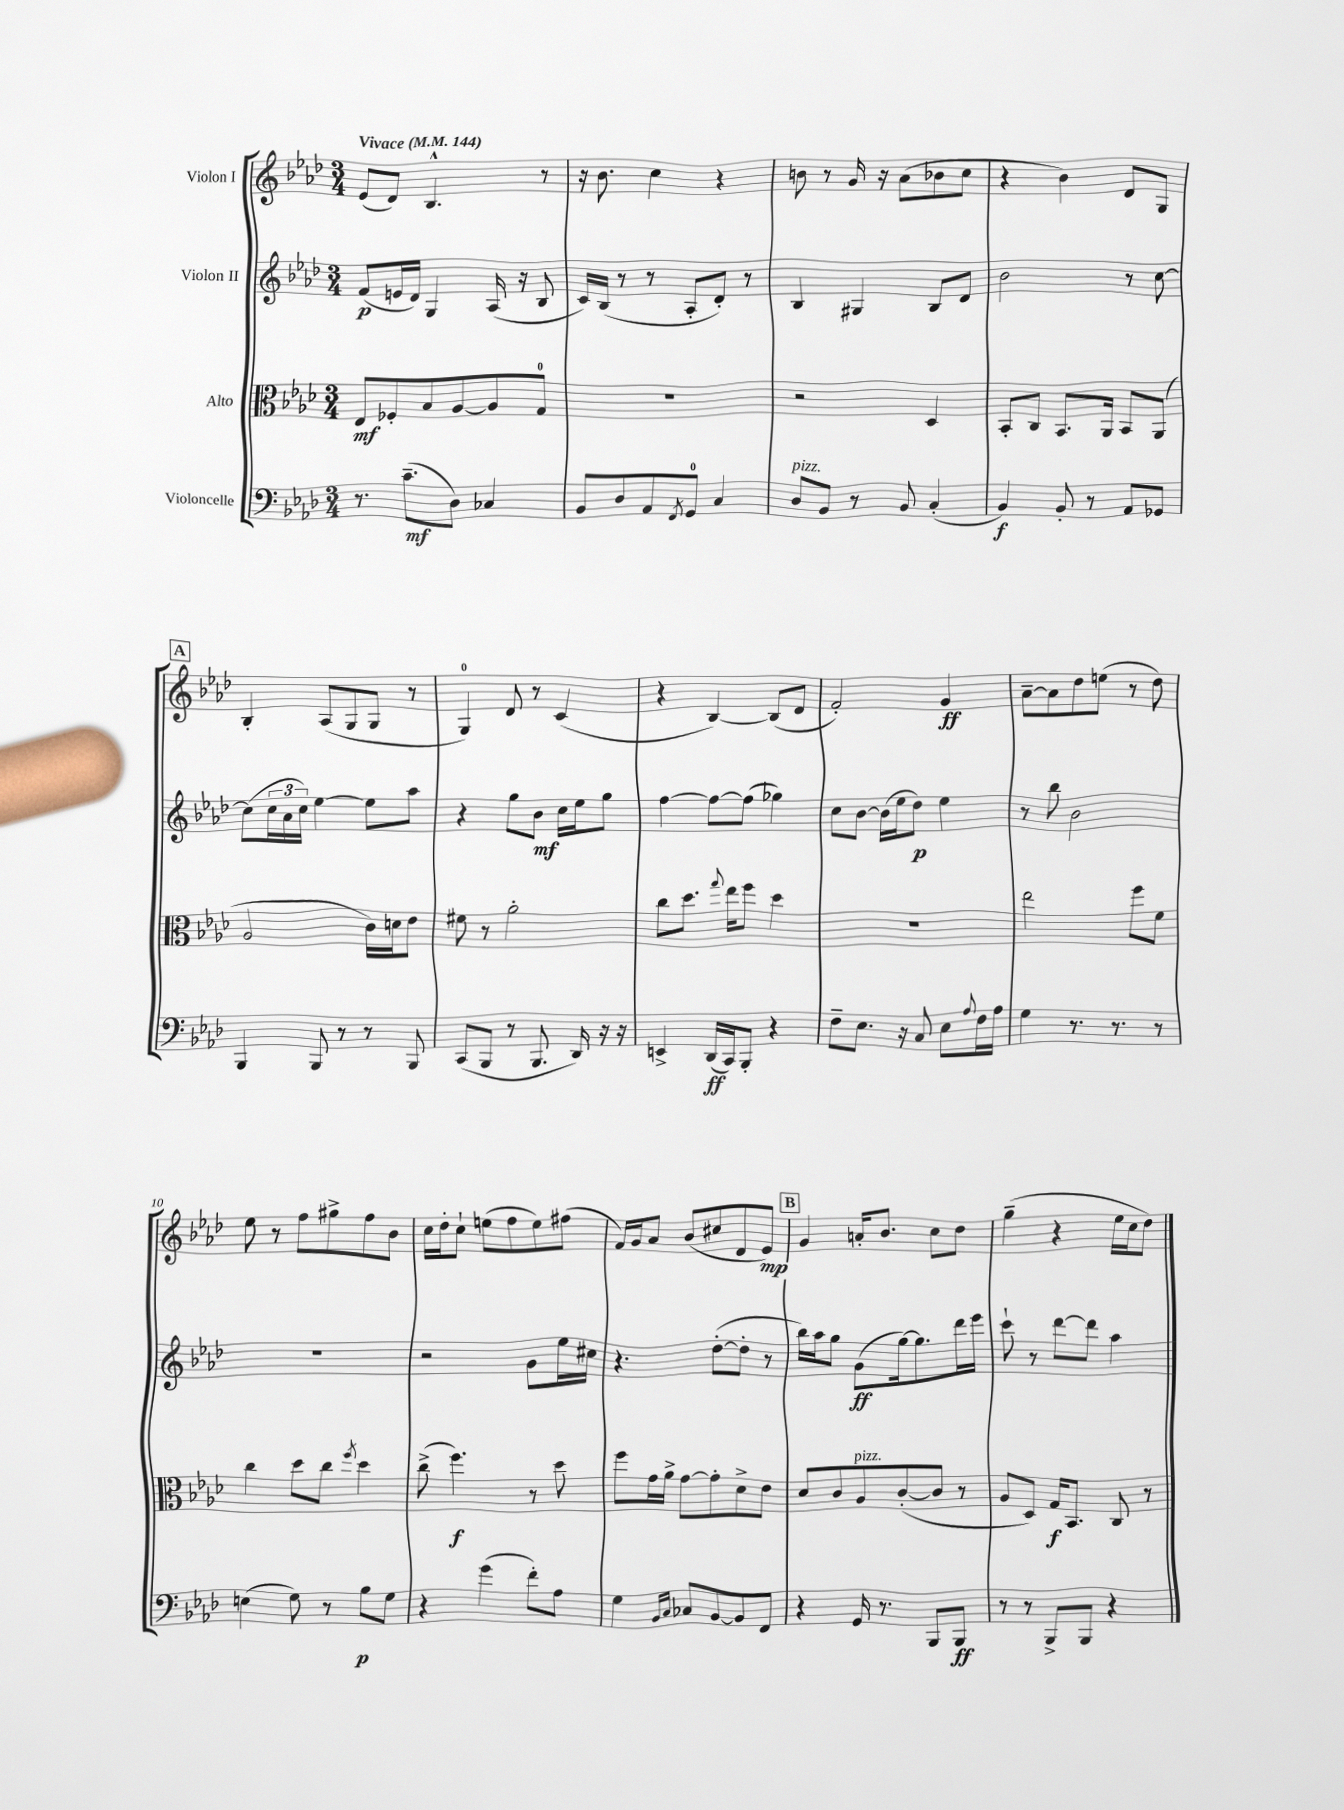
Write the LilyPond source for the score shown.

<<
\new StaffGroup <<
\new Staff = "s0" \with { instrumentName = "Violon I" } {
    \clef treble \key aes \major \numericTimeSignature \time 3/4 \tempo "Vivace" 4 = 144
    ees'8( des'8) bes4.-^ r8 |
    r16 bes'8. c''4 r4 |
    b'8 r8 g'16 r16 aes'8( bes'8 c''8 |
    r4 bes'4) des'8 g8 |
    \mark \markup { \box "A" } bes4-. aes8( g8 g8 r8 |
    g4-0) des'8 r8 c'4( |
    r4 bes4~) bes8( des'8 |
    f'2-.) g'4\ff |
    aes'8~-- aes'8 des''8 e''8( r8 des''8) |
    ees''8 r8 f''8 gis''8-> f''8 bes'8 |
    c''16 des''16-. c''8-! e''8( f''8 e''8) fis''8( |
    f'16) g'16 aes'8 bes'8( cis''8 des'8 ees'8\mp) |
    \mark \markup { \box "B" } g'4 a'16-. bes'8. c''8 des''8 |
    g''4--( r4 ees''16 c''16 des''8) \bar "|." |
}
\new Staff = "s1" \with { instrumentName = "Violon II" } {
    \clef treble \key aes \major \numericTimeSignature \time 3/4
    f'8\p( e'16 des'16) g4 aes16( r16 bes8 |
    c'16) bes16( r8 r8 aes8-. des'8-.) r8 |
    bes4 gis4 bes8 des'8 |
    bes'2 r8 c''8~ |
    \mark \markup { \box "A" } c''8( \tuplet 3/2 { c''16 aes'16 c''16) } ees''4~ ees''8 aes''8 |
    r4 g''8 bes'8\mf c''16 ees''16 g''8 |
    f''4~ f''8~ f''8( ges''4) |
    c''8 bes'8~ bes'16( ees''16 des''8\p) ees''4 |
    r8 bes''8 bes'2 |
    R2. |
    r2 g'8 ees''16 cis''16 |
    r4. des''8~-.( des''8-. r8 |
    \mark \markup { \box "B" } bes''16) aes''16 g''8 g'8\ff( g''16~) g''8. des'''16 ees'''16 |
    c'''8-! r8 des'''8~ des'''8 aes''4 \bar "|." |
}
\new Staff = "s2" \with { instrumentName = "Alto" } {
    \clef alto \key aes \major \numericTimeSignature \time 3/4
    ees8\mf fes8-. bes8 aes8~ aes8 g8-0 |
    R2. |
    r2 des4 |
    bes,8-. c8 bes,8. aes,16 bes,8 aes,8( |
    \mark \markup { \box "A" } aes2 c'16) d'16 ees'8 |
    fis'8 r8 aes'2-. |
    c''8 des''8. \appoggiatura { g''8 } ees''16 f''8 des''4 |
    R2. |
    ees''2 f''8 f'8 |
    c''4 des''8 c''8 \acciaccatura { f''8 } des''4 |
    c''8->( f''4.\f) r8 des''8 |
    f''8 g'16 aes'16-> g'8~ g'8-. des'8-> ees'8 |
    \mark \markup { \box "B" } des'8 c'8 aes8^\markup { \italic "pizz." } c'8~-.( c'8 r8 |
    aes8 des8) g16\f bes,8. c8 r8 \bar "|." |
}
\new Staff = "s3" \with { instrumentName = "Violoncelle" } {
    \clef bass \key aes \major \numericTimeSignature \time 3/4
    r8. c'8.--\mf( des8) ces4 |
    bes,8 des8 aes,8 \acciaccatura { f,8 } g,8-0 c4 |
    des8^\markup { \italic "pizz." } bes,8 r8 bes,8 c4-.( |
    bes,4\f) bes,8-. r8 aes,8 ges,8 |
    \mark \markup { \box "A" } bes,,4 bes,,8 r8 r8 bes,,8 |
    c,8( bes,,8 r8 bes,,8. des,16) r16 r16 |
    e,4-> des,16\ff( c,16) bes,,8-. r4 |
    f8-- ees8. r16 c8 ees8 \appoggiatura { aes8 } f16 aes16 |
    g4 r8. r8. r8 |
    e4( g8) r8 bes8\p g8 |
    r4 g'4( f'8-.) aes8 |
    g4 \grace { bes,16 c16 } ces8 bes,8~ bes,8 f,8 |
    \mark \markup { \box "B" } r4 g,16 r8. bes,,8 bes,,8\ff |
    r8 r8 bes,,8-> bes,,8 r4 \bar "|." |
}
>>
>>
